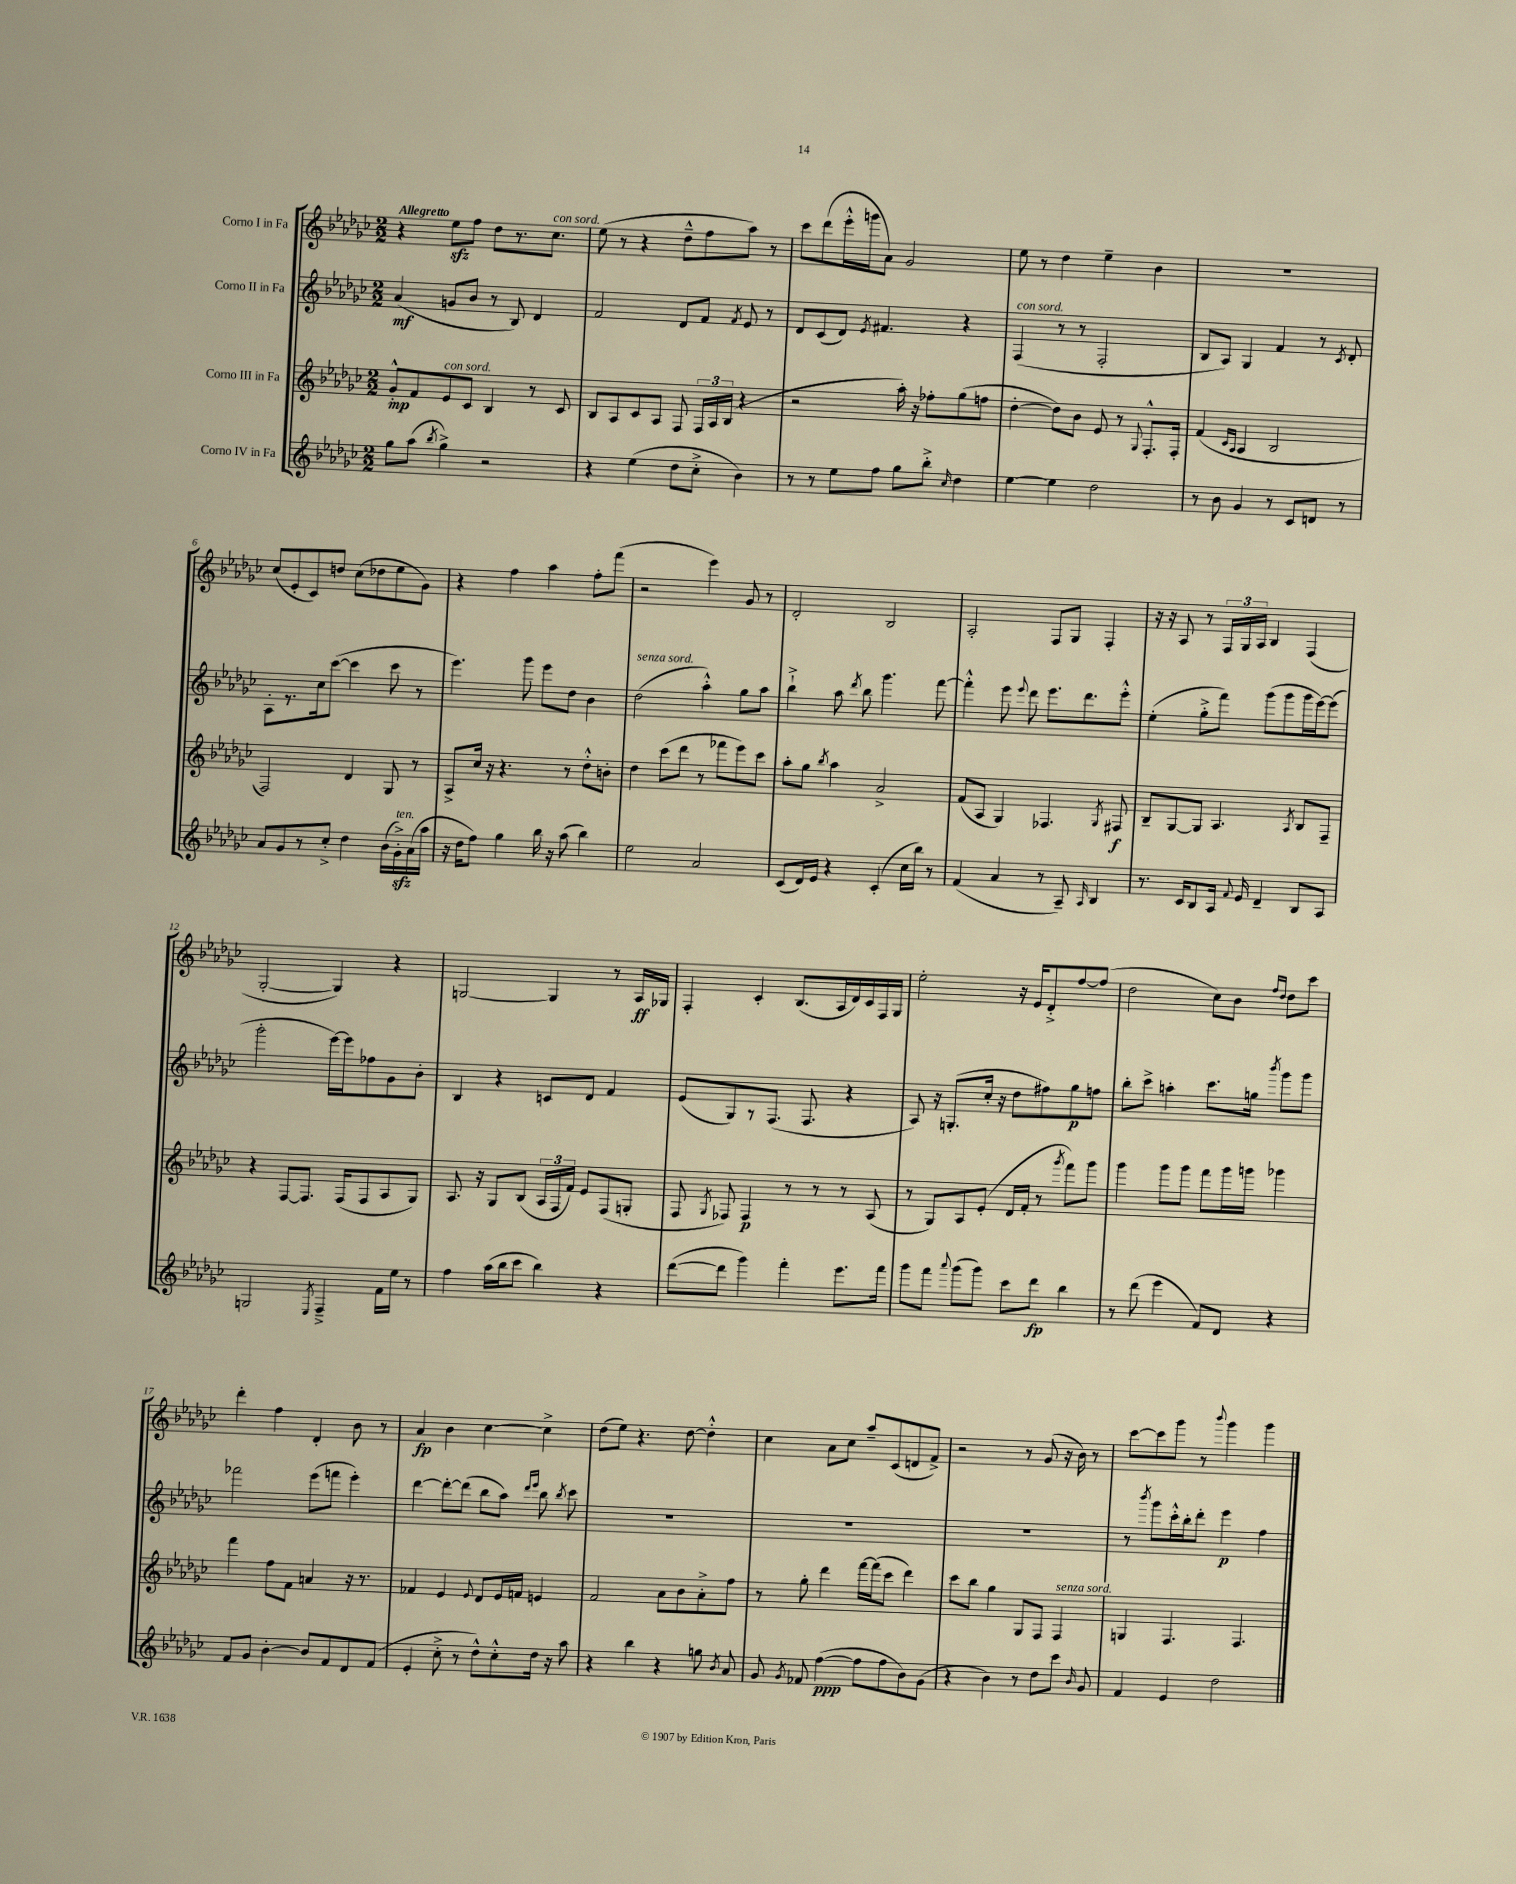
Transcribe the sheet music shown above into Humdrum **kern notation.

**kern	**dynam	**kern	**dynam	**kern	**dynam	**kern	**dynam
*part4	*part4	*part3	*part3	*part2	*part2	*part1	*part1
*staff4	*staff4	*staff3	*staff3	*staff2	*staff2	*staff1	*staff1
*I"Corno IV in Fa	*	*I"Corno III in Fa	*	*I"Corno II in Fa	*	*I"Corno I in Fa	*
*clefG2	*	*clefG2	*	*clefG2	*	*clefG2	*
*k[b-e-a-d-g-c-]	*	*k[b-e-a-d-g-c-]	*	*k[b-e-a-d-g-c-]	*	*k[b-e-a-d-g-c-]	*
*M2/2	*	*M2/2	*	*M2/2	*	*M2/2	*
=1	=1	=1	=1	=1	=1	=1	=1
!	!	!	!	!	!	!LO:TX:a:B:t=Allegretto	!
8gg-\L	.	8g-'^^/L	mp	(4a-/	mf	4r	.
(8aa-\J	.	8f/	.	.	.	.	.
8qbb-/	.	.	.	.	.	.	.
!	!	!LO:TX:a:i:t=con sord.	!	!	!	!	!
4gg-^\)	.	8e-/	.	8gn/L	.	8ee-zz\L	.
.	.	8c-/J	.	8b-/J	.	8ff\J	.
2r	.	4B-/	.	8r	.	8dd-\L	.
.	.	.	.	8B-/)	.	8.r	.
.	.	8r	.	4d-/	.	.	.
!	!	!	!	!	!	!LO:TX:a:i:t=con sord.	!
.	.	.	.	.	.	8.cc-\J	.
.	.	8c-/	.	.	.	.	.
=2	=2	=2	=2	=2	=2	=2	=2
4r	.	8B-/L	.	2f/	.	(8ee-\	.
.	.	8A-/	.	.	.	8r	.
(4ee-\	.	8c-/	.	.	.	4r	.
.	.	8A-/J	.	.	.	.	.
8dd-\L	.	8F/	.	8d-/L	.	8dd-~^^\L	.
8cc-'^\J	.	24F/LL	.	8f/J	.	8ff\	.
.	.	24A-/	.	.	.	.	.
.	.	(24B-/JJ	.	.	.	.	.
.	.	.	.	8qf/	.	.	.
4b-\)	.	4r	.	8e-/	.	8aa-\J)	.
.	.	.	.	8r	.	8r	.
=3	=3	=3	=3	=3	=3	=3	=3
8r	.	2r	.	8d-/L	.	8ccc-\L	.
8r	.	.	.	(8c-/	.	(8ddd-\	.
8ee-\L	.	.	.	8d-/J)	.	16eee-'^^\L	.
.	.	.	.	.	.	16gggn\J	.
.	.	.	.	8qe-/	.	.	.
8ff\J	.	.	.	4.f#X/	.	8a-\J)	.
8gg-\L	.	16aa-'\)	.	.	.	2g-/	.
.	.	16r	.	.	.	.	.
8bb-'^\J	.	8ff-X'\L	.	.	.	.	.
16qqcc-/	.	.	.	.	.	.	.
4dd-\	.	(8gg-\	.	4r	.	.	.
.	.	8ffn\J	.	.	.	.	.
=4	=4	=4	=4	=4	=4	=4	=4
!	!	!	!	!LO:TX:a:i:t=con sord.	!	!	!
[4ee-\	.	[4dd-'\	.	(4F/	.	8ee-\	.
.	.	.	.	.	.	8r	.
4ee-\]	.	8dd-\L])	.	8r	.	4dd-\	.
.	.	8b-\J	.	8r	.	.	.
2dd-\	.	8e-/	.	2F'/	.	4ee-~\	.
.	.	8r	.	.	.	.	.
.	.	8qqG-/	.	.	.	.	.
.	.	8.F'^^/L	.	.	.	4b-\	.
.	.	16F'/Jk	.	.	.	.	.
=5	=5	=5	=5	=5	=5	=5	=5
8r	.	(4f/	.	8B-/L	.	1r	.
8b-\	.	.	.	8A-/J)	.	.	.
.	.	16qqc-/LL	.	.	.	.	.
.	.	16qqA-/JJ	.	.	.	.	.
4g-/	.	4A-/	.	4G-/	.	.	.
8r	.	2B-/	.	4f/	.	.	.
8c-/L	.	.	.	.	.	.	.
8dn/J	.	.	.	8r	.	.	.
.	.	.	.	8qc-/	.	.	.
8r	.	.	.	8d-'/	.	.	.
!!LO:LB:g=z
=6	=6	=6	=6	=6	=6	=6	=6
8a-/L	.	2F/)	.	8A-'\L	.	(8cc-/L	.
8g-/	.	.	.	8.r	.	8e-'/	.
8r	.	.	.	.	.	8c-/)	.
.	.	.	.	16cc-\k	.	.	.
8cc-'^/J	.	.	.	([8ccc-\J	.	8ddn/J	.
4dd-\	.	4d-/	.	4ccc-\]	.	(8cc-\L	.
.	.	.	.	.	.	8dd-X\	.
(16b-\LL	.	8G-/	.	8ccc-\	.	8ee-\	.
!LO:TX:a:i:t=ten.	!	!	!	!	!	!	!
16g-zz'^\)	.	.	.	.	.	.	.
(16a-\	.	8r	.	8r	.	8g-\J)	.
16aa-\JJ	.	.	.	.	.	.	.
=7	=7	=7	=7	=7	=7	=7	=7
16r	.	8A-^/L	.	4.eee-\)	.	4r	.
16dd-\KL	.	.	.	.	.	.	.
8ff\J)	.	16cc-/Jk	.	.	.	.	.
.	.	16r	.	.	.	.	.
4gg-\	.	4.r	.	.	.	4ff\	.
.	.	.	.	8ggg-\	.	.	.
16bb-\	.	.	.	8eee-\L	.	4aa-\	.
16r	.	.	.	.	.	.	.
(8aa-\	.	8r	.	8dd-\J	.	.	.
4bb-\)	.	8dd-'^^\L	.	4b-\	.	8ff'\L	.
.	.	8bn'\J	.	.	.	(8fff\J	.
=8	=8	=8	=8	=8	=8	=8	=8
!	!	!	!	!LO:TX:a:i:t=senza sord.	!	!	!
2ee-\	.	4dd-\	.	(2dd-\	.	2r	.
.	.	(8ccc-\L	.	.	.	.	.
.	.	8ddd-\J	.	.	.	.	.
2a-/	.	8r	.	4aa-'^^\)	.	4eee-\)	.
.	.	8fff-X\L	.	.	.	.	.
.	.	8eee-\)	.	8gg-\L	.	8g-/	.
.	.	8ccc-\J	.	8aa-\J	.	8r	.
=9	=9	=9	=9	=9	=9	=9	=9
(8c-/L	.	8aa-'\L	.	4bb-`^\	.	2d-'/	.
16d-/L)	.	8gg-\J	.	.	.	.	.
16e-/JJ	.	.	.	.	.	.	.
.	.	8qbb-/	.	.	.	.	.
4r	.	4aa-\	.	8aa-\	.	.	.
.	.	.	.	8qddd-/	.	.	.
.	.	.	.	8bb-\	.	.	.
(4c-'/	.	2a-^/	.	4.ggg-\	.	2B-/	.
16cc-\LL	.	.	.	.	.	.	.
16bb-\JJ)	.	.	.	.	.	.	.
8r	.	.	.	[8fff\	.	.	.
=10	=10	=10	=10	=10	=10	=10	=10
(4f/	.	(8f/L	.	4fff'^^\]	.	2A-'/	.
.	.	8A-/J	.	.	.	.	.
4a-/	.	4G-/)	.	8eee-\	.	.	.
.	.	.	.	8qqeee-/	.	.	.
.	.	.	.	8ddd-\	.	.	.
8r	.	4.F-X/	.	8.eee-\L	.	8F/L	.
8A-~/)	.	.	.	.	.	8G-/J	.
.	.	.	.	8.ddd-\	.	.	.
16qqA-/	.	.	.	.	.	.	.
4B-/	.	.	.	.	.	4F'/	.
.	.	8qG-/	.	.	.	.	.
.	.	8F#X/	f	8eee-'^^\J	.	.	.
=11	=11	=11	=11	=11	=11	=11	=11
8.r	.	8B-~/L	.	(4ee-'\	.	16r	.
.	.	.	.	.	.	16r	.
.	.	[8G-/	.	.	.	8A-/	.
16c-/KL	.	.	.	.	.	.	.
8B-/	.	8G-/J]	.	8gg-'^\L	.	8r	.
16A-/Jk	.	4.A-/	.	8fff\J)	.	24F/LL	.
.	.	.	.	.	.	24G-/	.
8qqf/	.	.	.	.	.	.	.
16e-/	.	.	.	.	.	.	.
.	.	.	.	.	.	24A-/JJ	.
4d-~/	.	.	.	(8ggg-\L	.	4B-/	.
.	.	.	.	8ggg-\	.	.	.
.	.	8qA-/	.	.	.	.	.
8B-/L	.	8B-/L	.	16ggg-\L	.	(4F/	.
.	.	.	.	[16eee-\J)	.	.	.
8A-/J	.	8F~/J	.	(8eee-\J]	.	.	.
!!LO:LB:g=z
=12	=12	=12	=12	=12	=12	=12	=12
2Gn/	.	4r	.	2ggg-'\	.	[2G-'/	.
.	.	[8F/L	.	.	.	.	.
.	.	8.F/J]	.	.	.	.	.
8qE-/	.	.	.	.	.	.	.
4F~^/	.	.	.	[16eee-\LL)	.	4G-/])	.
.	.	(16F/KL	.	16eee-\J]	.	.	.
.	.	8F/	.	8ff-X\	.	.	.
16f\LL	.	8A-/	.	8g-\	.	4r	.
16ee-\JJ	.	.	.	.	.	.	.
8r	.	8G-/J)	.	8b-'\J	.	.	.
=13	=13	=13	=13	=13	=13	=13	=13
4ff\	.	8.A-/	.	4B-/	.	[2Gn/	.
.	.	16r	.	.	.	.	.
(16aa-\LL	.	8G-/L	.	4r	.	.	.
16bb-\J	.	.	.	.	.	.	.
8ccc-\J	.	(8B-/J	.	.	.	.	.
4bb-\)	.	24A-/LL	.	8cn/L	.	4G/]	.
.	.	24F/	.	.	.	.	.
.	.	24f/JJ)	.	.	.	.	.
.	.	8e-/L	.	8d-/J	.	.	.
4r	.	(8F/	.	4f/	.	8r	.
.	.	8Gn'/J	.	.	.	16A-/LL	ff
.	.	.	.	.	.	16G-X/JJ	.
=14	=14	=14	=14	=14	=14	=14	=14
([8ddd-\L	.	8F/	.	(8e-/L	.	4F'/	.
.	.	8qG-/	.	.	.	.	.
8ddd-\J]	.	8F-X/)	.	8G-/)	.	.	.
4ggg-\)	.	4F-/	p	8r	.	4c-'/	.
.	.	.	.	(8.F/J	.	.	.
4fff'\	.	8r	.	.	.	(8.B-/L	.
.	.	.	.	8.F/	.	.	.
.	.	8r	.	.	.	.	.
.	.	.	.	.	.	16A-/L	.
8.eee-\L	.	8r	.	4r	.	16d-/)	.
.	.	.	.	.	.	16c-/	.
.	.	(8A-/	.	.	.	16F/	.
16fff\Jk	.	.	.	.	.	16G-/JJ	.
=15	=15	=15	=15	=15	=15	=15	=15
8ggg-\L	.	8r	.	8A-/)	.	2ee-'\	.
8fff\J	.	8G-/L)	.	16r	.	.	.
.	.	.	.	(8.Gn'/L	.	.	.
8qqaaa-/	.	.	.	.	.	.	.
(8ggg-\L	.	8A-/	.	.	.	.	.
8ggg-\J)	.	(8e-'/J	.	16cc-'/Jk	.	.	.
.	.	.	.	16r	.	.	.
8ccc-\L	.	16d-/LL	.	8dd-\L	.	16r	.
.	.	16f'/JJ	.	.	.	16e-/KL	.
8ddd-\J	fp	8r	.	8ff#X\)	.	8d-'^/	.
.	.	8qggg-/	.	.	.	.	.
4bb-\	.	8fff\L)	.	8gg-\	p	[8ff/	.
.	.	8ggg-\J	.	8ffn\J	.	(8ff/J]	.
=16	=16	=16	=16	=16	=16	=16	=16
8r	.	4ggg-\	.	8bb-'\L	.	2dd-\	.
(8ddd-\	.	.	.	8ccc-^\J	.	.	.
4eee-\	.	8ggg-\L	.	4aan'\	.	.	.
.	.	8ggg-\J	.	.	.	.	.
8f/L)	.	8fff\L	.	8.ccc-\L	.	8cc-\L)	.
8d-/J	.	16ggg-\L	.	.	.	8b-\J	.
.	.	16gggn\JJ	.	16ggn\Jk	.	.	.
.	.	.	.	.	.	16qqff/LL	.
.	.	.	.	8qbbb-/	.	16qqdd-/JJ	.
4r	.	4ggg-X\	.	8ggg-\L	.	8dd-\L	.
.	.	.	.	8ggg-\J	.	8ccc-\J	.
!!LO:LB:g=z
=17	=17	=17	=17	=17	=17	=17	=17
8f/L	.	4fff\	.	2fff-X\	.	4ddd-'\	.
8g-/J	.	.	.	.	.	.	.
[4b-'\	.	8ff\L	.	.	.	4ff\	.
.	.	8f\J	.	.	.	.	.
8b-/L]	.	4an/	.	(8eee-\L	.	4d-'/	.
8f/	.	.	.	8fffn\J	.	.	.
8d-/	.	16r	.	4eee-'\)	.	8b-\	.
.	.	8.r	.	.	.	.	.
(8f/J	.	.	.	.	.	8r	.
=18	=18	=18	=18	=18	=18	=18	=18
4e-'/	.	4f-X/	.	[4ddd-\	.	4a-/	fp
8cc-'^\	.	4e-/	.	8ddd-'\L_	.	4b-\	.
8r	.	.	.	(8ddd-\J]	.	.	.
.	.	8qqe-/	.	.	.	.	.
8dd-^^\L)	.	8d-/L	.	8bb-\L	.	[4cc-\	.
8cc-'^^\	.	16e-/L	.	8aa-\J)	.	.	.
.	.	16fn/JJ	.	.	.	.	.
.	.	.	.	16qqddd-/LL	.	.	.
.	.	.	.	16qqeee-/JJ	.	.	.
16dd-\Jk	.	4en/	.	8bb-\	.	4cc-^\]	.
16r	.	.	.	.	.	.	.
.	.	.	.	8qbb-/	.	.	.
8aa-\	.	.	.	8ccc-\	.	.	.
=19	=19	=19	=19	=19	=19	=19	=19
4r	.	2f/	.	1r	.	(8dd-\L	.
.	.	.	.	.	.	8ee-\J)	.
4bb-\	.	.	.	.	.	4.r	.
4r	.	8a-\L	.	.	.	.	.
.	.	8b-\	.	.	.	[8dd-\	.
8ggn\	.	8a-'^\	.	.	.	4dd-'^^\]	.
8qb-/	.	.	.	.	.	.	.
8a-/	.	8ff\J	.	.	.	.	.
=20	=20	=20	=20	=20	=20	=20	=20
8g-/	.	8r	.	1r	.	4cc-\	.
8qg-/	.	.	.	.	.	.	.
8f-X/	.	8gg-'\	.	.	.	.	.
([4ff\	ppp	4ddd-\	.	.	.	8a-\L	.
.	.	.	.	.	.	8cc-\J	.
8ff\L]	.	[16fff\LL	.	.	.	8aa-~/L	.
.	.	(16fff\J]	.	.	.	.	.
8ff\	.	8ccc-\J	.	.	.	(8c-/	.
8b-\)	.	4ddd-\)	.	.	.	8dn/	.
(8g-\J	.	.	.	.	.	8f^/J)	.
=21	=21	=21	=21	=21	=21	=21	=21
4r	.	8ccc-\L	.	1r	.	2r	.
.	.	8bb-\J	.	.	.	.	.
4b-\)	.	4gg-\	.	.	.	.	.
8r	.	8G-/L	.	.	.	8r	.
8dd-\L	.	8F/J	.	.	.	(8g-/	.
!	!	!LO:TX:a:i:t=senza sord.	!	!	!	!	!
8ccc-\J	.	4F/	.	.	.	16r	.
.	.	.	.	.	.	16b-\)	.
16qqb-/	.	.	.	.	.	.	.
8g-/	.	.	.	.	.	8r	.
=22	=22	=22	=22	=22	=22	=22	=22
4f/	.	4Gn/	.	8r	.	[8ccc-\L	.
.	.	.	.	8qbbb-/	.	.	.
.	.	.	.	8ggg-\L	.	8ccc-\]	.
4e-/	.	4.F/	.	16ccc-'^^\L	.	8ggg-\J	.
.	.	.	.	16bb-'\J	.	.	.
.	.	.	.	8ddd-'\J	.	8r	.
.	.	.	.	.	.	8qqbbb-/	.
2dd-\	.	.	.	4eee-\	p	4ggg-\	.
.	.	4.F/	.	.	.	.	.
.	.	.	.	4ff\	.	4ggg-\	.
==	==	==	==	==	==	==	==
*-	*-	*-	*-	*-	*-	*-	*-
